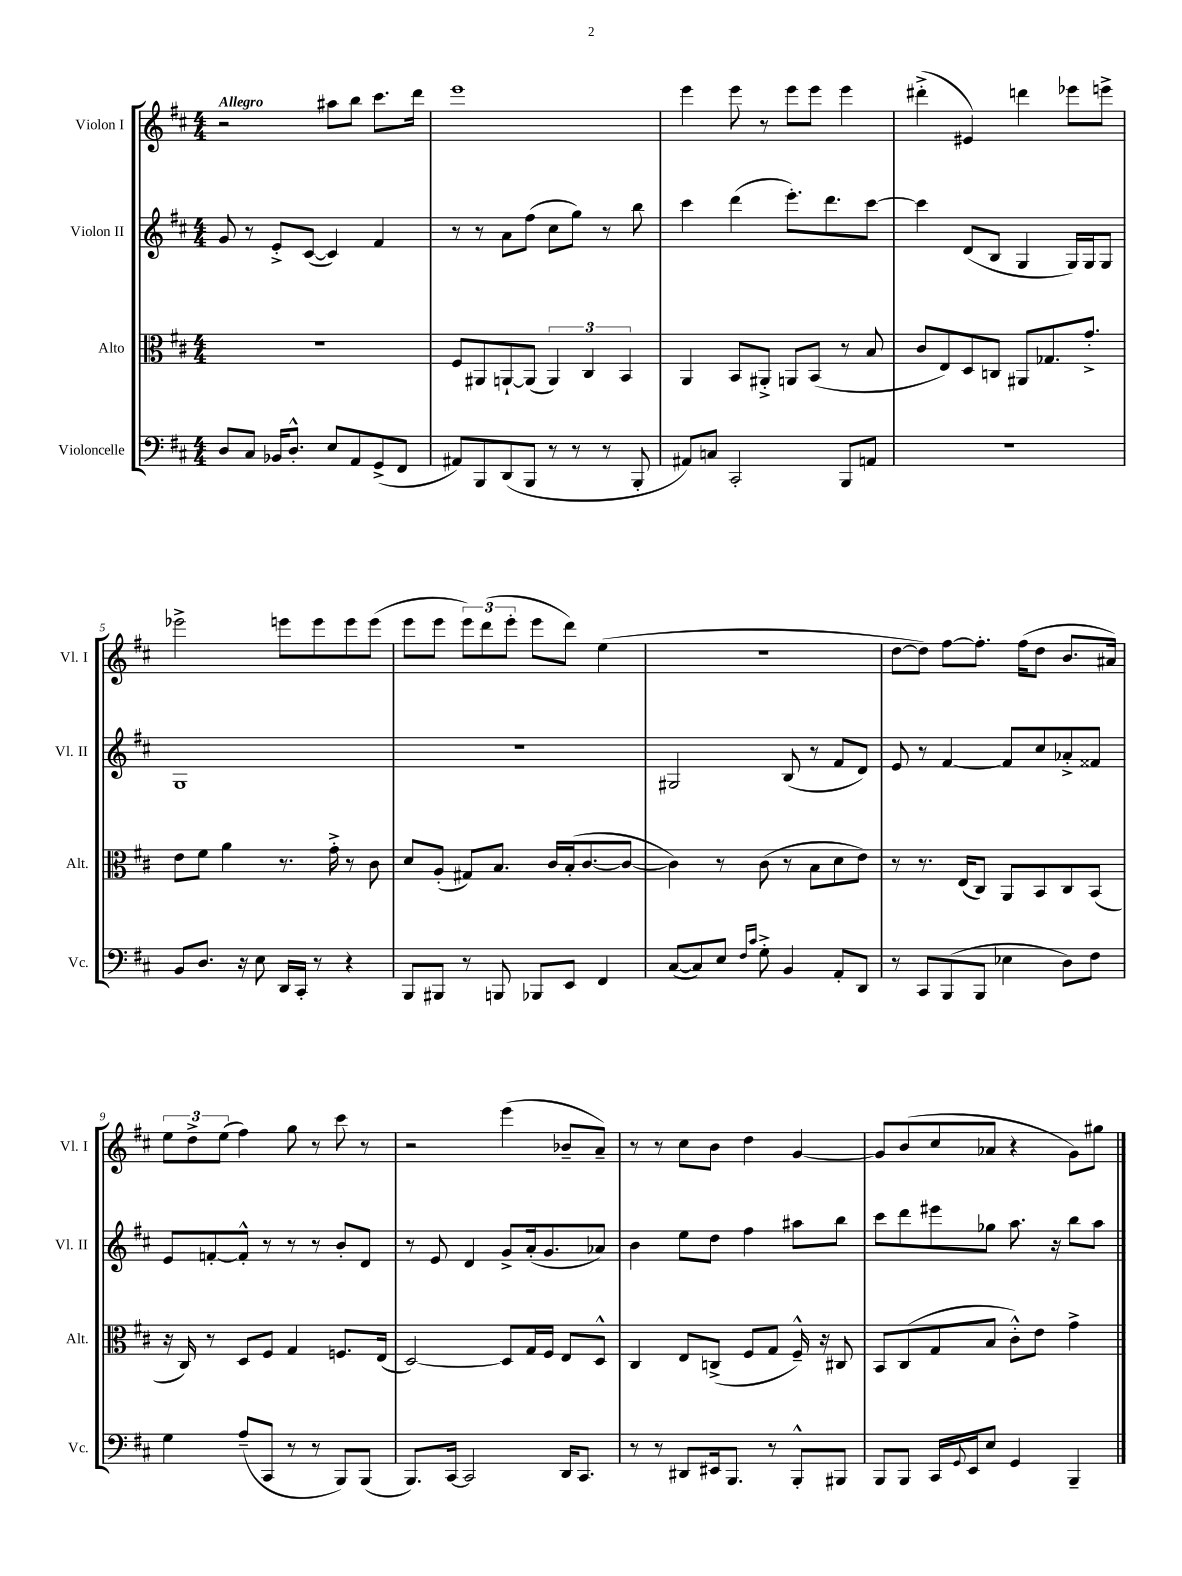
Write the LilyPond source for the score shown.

<<
\new StaffGroup <<
\new Staff = "s0" \with { instrumentName = "Violon I" shortInstrumentName = "Vl. I" } {
    \clef treble \key d \major \numericTimeSignature \time 4/4 \tempo "Allegro"
    r2 ais''8 b''8 cis'''8. d'''16 |
    e'''1 |
    e'''4 e'''8 r8 e'''8 e'''8 e'''4 |
    dis'''4-.->( eis'4) d'''4 ees'''8 e'''8-> |
    ees'''2-> e'''8 e'''8 e'''8 e'''8( |
    e'''8 e'''8 \tuplet 3/2 { e'''8) d'''8( e'''8-. } e'''8 d'''8) e''4( |
    R1 |
    d''8~ d''8) fis''8~ fis''8.-. fis''16( d''8 b'8. ais'16) |
    \tuplet 3/2 { e''8 d''8-> e''8( } fis''4) g''8 r8 cis'''8 r8 |
    r2 e'''4( bes'8-- a'8--) |
    r8 r8 cis''8 b'8 d''4 g'4~ |
    g'8 b'8( cis''8 aes'8 r4 g'8) gis''8 \bar "|." |
}
\new Staff = "s1" \with { instrumentName = "Violon II" shortInstrumentName = "Vl. II" } {
    \clef treble \key d \major \numericTimeSignature \time 4/4
    g'8 r8 e'8-.-> cis'8~( cis'4) fis'4 |
    r8 r8 a'8 fis''8( cis''8 g''8) r8 b''8 |
    cis'''4 d'''4( e'''8.-.) d'''8. cis'''8~ |
    cis'''4 d'8( b8 g4 g16) g16 g8 |
    g1 |
    r1 |
    gis2 b8( r8 fis'8 d'8) |
    e'8 r8 fis'4~ fis'8 cis''8 aes'8-.-> fisis'8 |
    e'8 f'8~-. f'8-.-^ r8 r8 r8 b'8-. d'8 |
    r8 e'8 d'4 g'8-> a'16-.( g'8. aes'8) |
    b'4 e''8 d''8 fis''4 ais''8 b''8 |
    cis'''8 d'''8 eis'''8 ges''8 a''8. r16 b''8 a''8 \bar "|." |
}
\new Staff = "s2" \with { instrumentName = "Alto" shortInstrumentName = "Alt." } {
    \clef alto \key d \major \numericTimeSignature \time 4/4
    R1 |
    fis8 ais,8 a,8~-! a,8( \tuplet 3/2 { a,4) cis4 b,4 } |
    a,4 b,8 ais,8-.-> a,8 b,8( r8 b8 |
    cis'8 e8) d8 c8 ais,8 ges8. g'8.-.-> |
    e'8 fis'8 a'4 r8. g'16-.-> r8 cis'8 |
    d'8 a8-.( gis8) b8. cis'16 b16-.( cis'8.~ cis'8~ |
    cis'4) r8 cis'8( r8 b8 d'8 e'8) |
    r8 r8. e16( cis8) a,8 b,8 cis8 b,8( |
    r16 cis16) r8 d8 fis8 g4 f8. e16( |
    d2~) d8 g16 fis16 e8 d8-^ |
    cis4 e8 c8->( fis8 g8 fis16---^) r16 cis8 |
    b,8 cis8( g8 b8 cis'8-.-^) e'8 g'4-> \bar "|." |
}
\new Staff = "s3" \with { instrumentName = "Violoncelle" shortInstrumentName = "Vc." } {
    \clef bass \key d \major \numericTimeSignature \time 4/4
    d8 cis8 bes,16 d8.-.-^ e8 a,8 g,8->( fis,8 |
    ais,8) b,,8 d,8( b,,8 r8 r8 r8 b,,8-. |
    ais,8) c8 cis,2-. b,,8 a,8 |
    R1 |
    b,8 d8. r16 e8 d,16 cis,16-. r8 r4 |
    b,,8 bis,,8 r8 b,,8 bes,,8 e,8 fis,4 |
    cis8~( cis8) e8 \grace { fis16 cis'16 } g8-.-> b,4 a,8-. d,8 |
    r8 cis,8 b,,8( b,,8 ees4 d8) fis8 |
    g4 a8--( cis,8 r8 r8 b,,8) b,,8( |
    b,,8.) cis,16~ cis,2 d,16 cis,8. |
    r8 r8 dis,8 eis,16 b,,8. r8 b,,8-.-^ bis,,8 |
    b,,8 b,,8 cis,16 \appoggiatura { g,8 } e,16 e8 g,4 b,,4-- \bar "|." |
}
>>
>>
